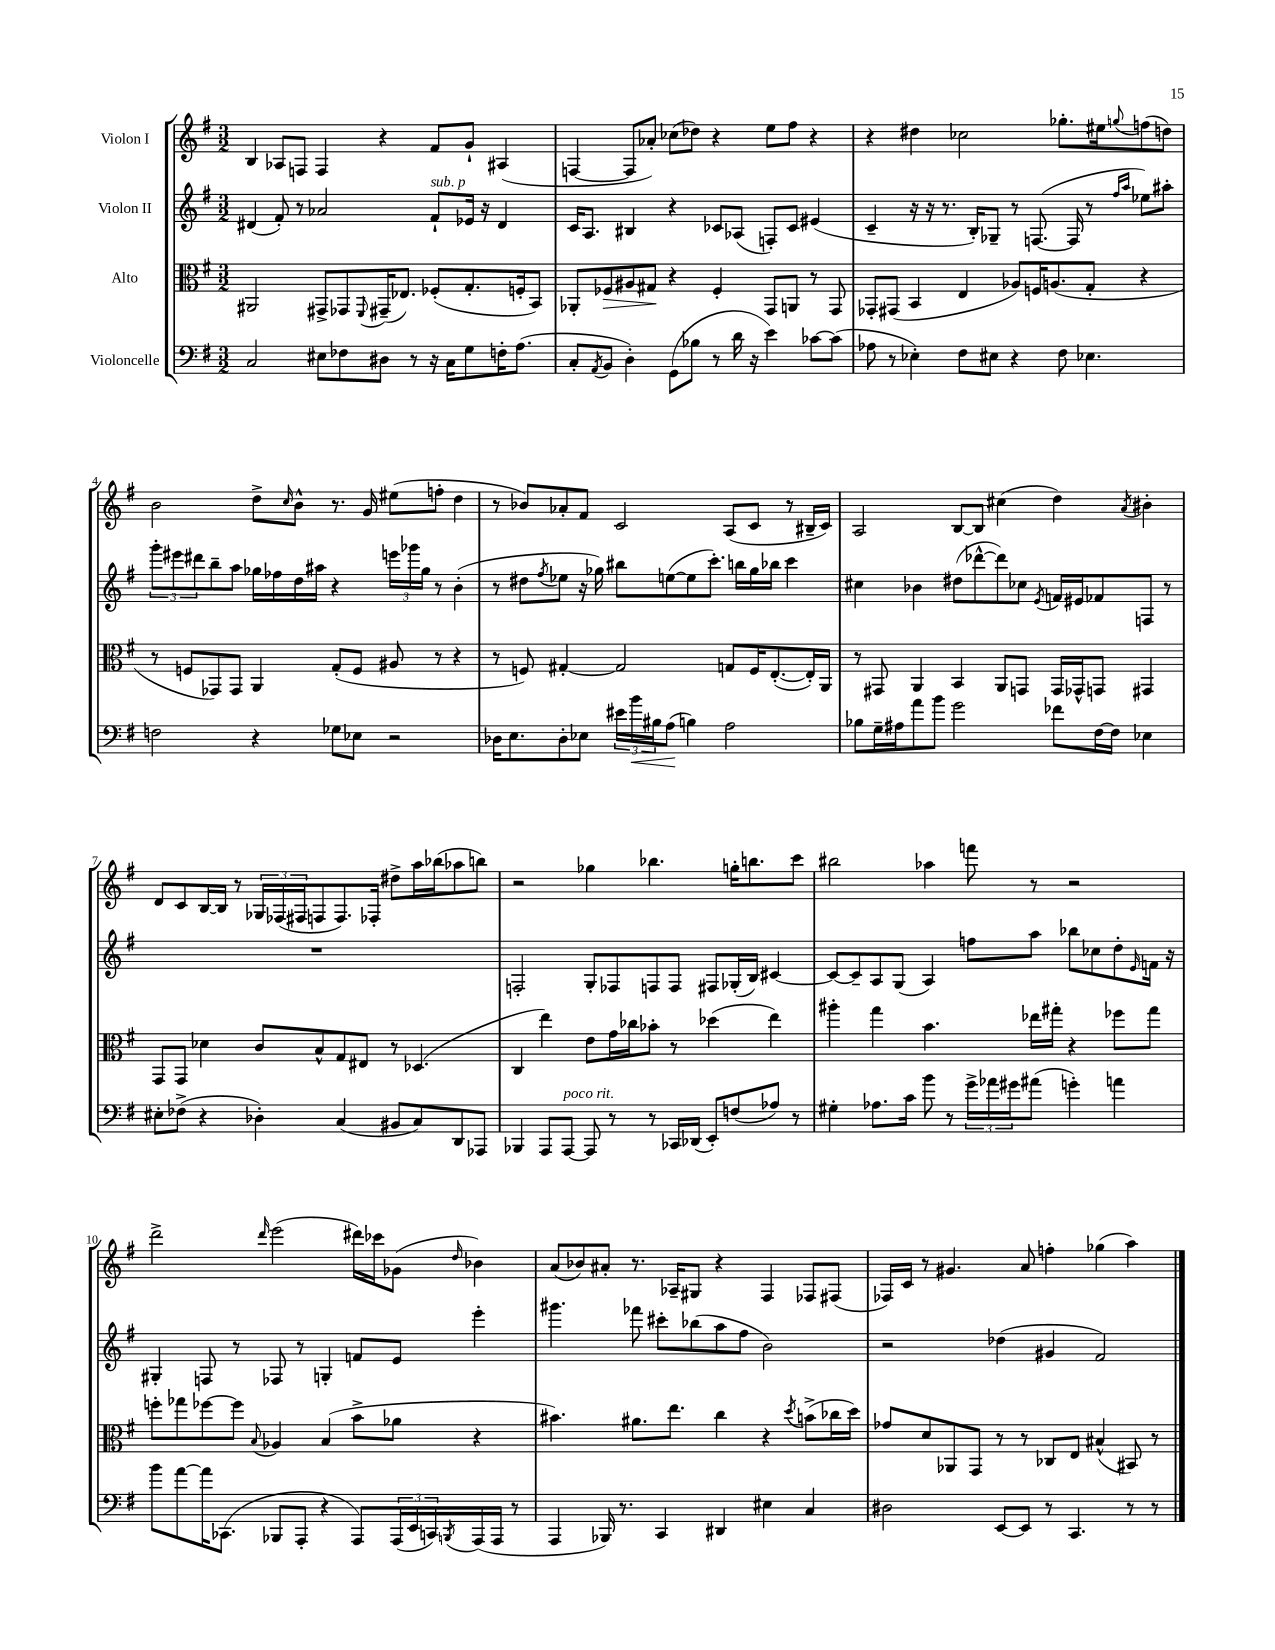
<<
\new StaffGroup <<
\new Staff = "s0" \with { instrumentName = "Violon I" } {
    \clef treble \key g \major \numericTimeSignature \time 3/2
    b4 aes8 f8 f4 r4 fis'8 g'8-! ais4( |
    f4~ f8 aes'8-.) ces''8( des''8) r4 e''8 fis''8 r4 |
    r4 dis''4 ces''2 ges''8.-. eis''16 \appoggiatura { g''8 } f''8( d''8) |
    b'2 d''8-> \grace { c''16 } b'8-^ r8. g'16 eis''8( f''8-. d''4 |
    r8 bes'8) aes'8-. fis'8 c'2 a8( c'8 r8 bis16-- c'16) |
    a2 b8~ b8 cis''4( d''4) \acciaccatura { a'8 } bis'4-. |
    d'8 c'8 b16~ b16 r8 \tuplet 3/2 { ges16 fes16( fis16 } f8 f8.) fes16-. dis''8-> a''16 bes''16( aes''8 b''8) |
    r2 ges''4 bes''4. g''16-. b''8. c'''8 |
    bis''2 aes''4 f'''8 r8 r2 |
    d'''2-> \grace { d'''16 } e'''2( dis'''16) ces'''16 ges'8( \grace { d''16 } bes'4) |
    a'8( bes'8) ais'8-. r8. aes16-- gis8 r4 fis4 fes8 fis8( |
    fes16) c'16 r8 gis'4. a'8 f''4-. ges''4( a''4) \bar "|." |
}
\new Staff = "s1" \with { instrumentName = "Violon II" } {
    \clef treble \key g \major \numericTimeSignature \time 3/2
    dis'4( fis'8-.) r8 aes'2 fis'8-!^\markup { \italic "sub. p" } ees'16 r16 dis'4 |
    c'16 a8. bis4 r4 ces'8 aes8( f8-.) ces'8 eis'4( |
    c'4-- r16 r16 r8. b16-.) ges8-- r8 f8.~( f16 r8 \grace { fis''16 a''16 } ees''8) ais''8-. |
    \tuplet 3/2 { g'''8-. eis'''8 dis'''8 } b''8-- a''8 ges''16 fes''16 d''16 ais''16 r4 \tuplet 3/2 { e'''16 ges'''16 ges''16 } r8 b'4-.( |
    r8 dis''8 \acciaccatura { fis''8 } ees''8 r16 ges''16) bis''8 e''8~( e''8 c'''8.-.) b''16 ges''16 bes''16 c'''4 |
    cis''4 bes'4 dis''8( des'''8~-^ des'''8) ces''8 \acciaccatura { e'8 } f'16 eis'16 fes'8 f8 r8 |
    R1. |
    f2-. g8-. fes8 f8 f8 fis8 ges16-.( b16) cis'4~ |
    cis'8~ cis'8-- a8 g8( a4) f''8 a''8 bes''8 ces''8 d''8-. \grace { e'16 } f'16 r16 |
    gis4-. f8 r8 fes8 r8 g4-. f'8 e'8 e'''4-. |
    gis'''4. fes'''8 cis'''8-. bes''8( a''8 fis''8 b'2) |
    r2 des''4( gis'4 fis'2) \bar "|." |
}
\new Staff = "s2" \with { instrumentName = "Alto" } {
    \clef alto \key g \major \numericTimeSignature \time 3/2
    ais,2 gis,8-> ges,8 \appoggiatura { fis,8 } gis,16--( ees8.) fes8-.( g8.-. f16-. b,8) |
    aes,8-. fes8\> ais8 gis8\! r4 fes4-. g,8 a,8 r8 g,8 |
    ges,8-. gis,8( b,4 e4 aes8) f16 a8.( g8-. r4 |
    r8 f8 ges,8) ges,8 a,4 g8-.( f8 ais8 r8 r4 |
    r8 f8) gis4~-. gis2 g8 f16 e8.~-.( e16-.) a,16 |
    r8 gis,8 a,4 b,4 a,8 g,8 g,16 ges,16-^ g,8 gis,4 |
    g,8 g,8 des'4 c'8 b8-^ g8 eis8 r8 des4.( |
    c4 e''4) e'8 g'16 ces''16 bes'8-. r8 des''4( e''4) |
    ais''4-. g''4 b'4. ees''16 gis''16-. r4 fes''8 gis''8 |
    f''8-. ges''8 fes''8~ fes''8 \appoggiatura { b8 } aes4 b4( b'8-> aes'8 r4 |
    bis'4.) ais'8. e''8. c''4 r4 \acciaccatura { d''8 } b'8->( ces''16 d''16) |
    ges'8 d'8 aes,8 g,8 r8 r8 ces8 e8 bis4-^( bis,8) r8 \bar "|." |
}
\new Staff = "s3" \with { instrumentName = "Violoncelle" } {
    \clef bass \key g \major \numericTimeSignature \time 3/2
    c2 eis8 fes8 dis8 r8 r16 c16 g8 f16-. a8.( |
    c8-. \acciaccatura { a,8 } b,8 d4-.) g,8( bes8 r8 d'16 r16 e'4) ces'8~ ces'8( |
    aes8 r8 ees4-.) fis8 eis8 r4 fis8 ees4. |
    f2 r4 ges8 ees8 r2 |
    des16 e8. des8-. ees8 \tuplet 3/2 { eis'16 b'16\< bis16 } a8\!( b4) a2 |
    bes8 g16-- ais16 a'8 b'8 g'2 fes'8 fis16~ fis16 ees4 |
    eis8-. fes8->( r4 des4-.) c4( bis,8 c8) d,8 aes,,8 |
    bes,,4 a,,8 a,,8~^\markup { \italic "poco rit." } a,,8 r8 r8 ces,16 des,16( e,8-.) f8( aes8) r8 |
    gis4-. aes8. c'16 b'8 r8 \tuplet 3/2 { g'16-> aes'16 gis'16 } ais'8( g'4-.) a'4 |
    b'8 a'8~ a'16 ces,8.( bes,,8 a,,8-. r4 a,,8) \tuplet 3/2 { a,,16( e,16 c,16) } \acciaccatura { b,,8 } a,,16( a,,16 r8 |
    a,,4 bes,,16) r8. c,4 dis,4 eis4 c4 |
    dis2 e,8~ e,8 r8 c,4. r8 r8 \bar "|." |
}
>>
>>
